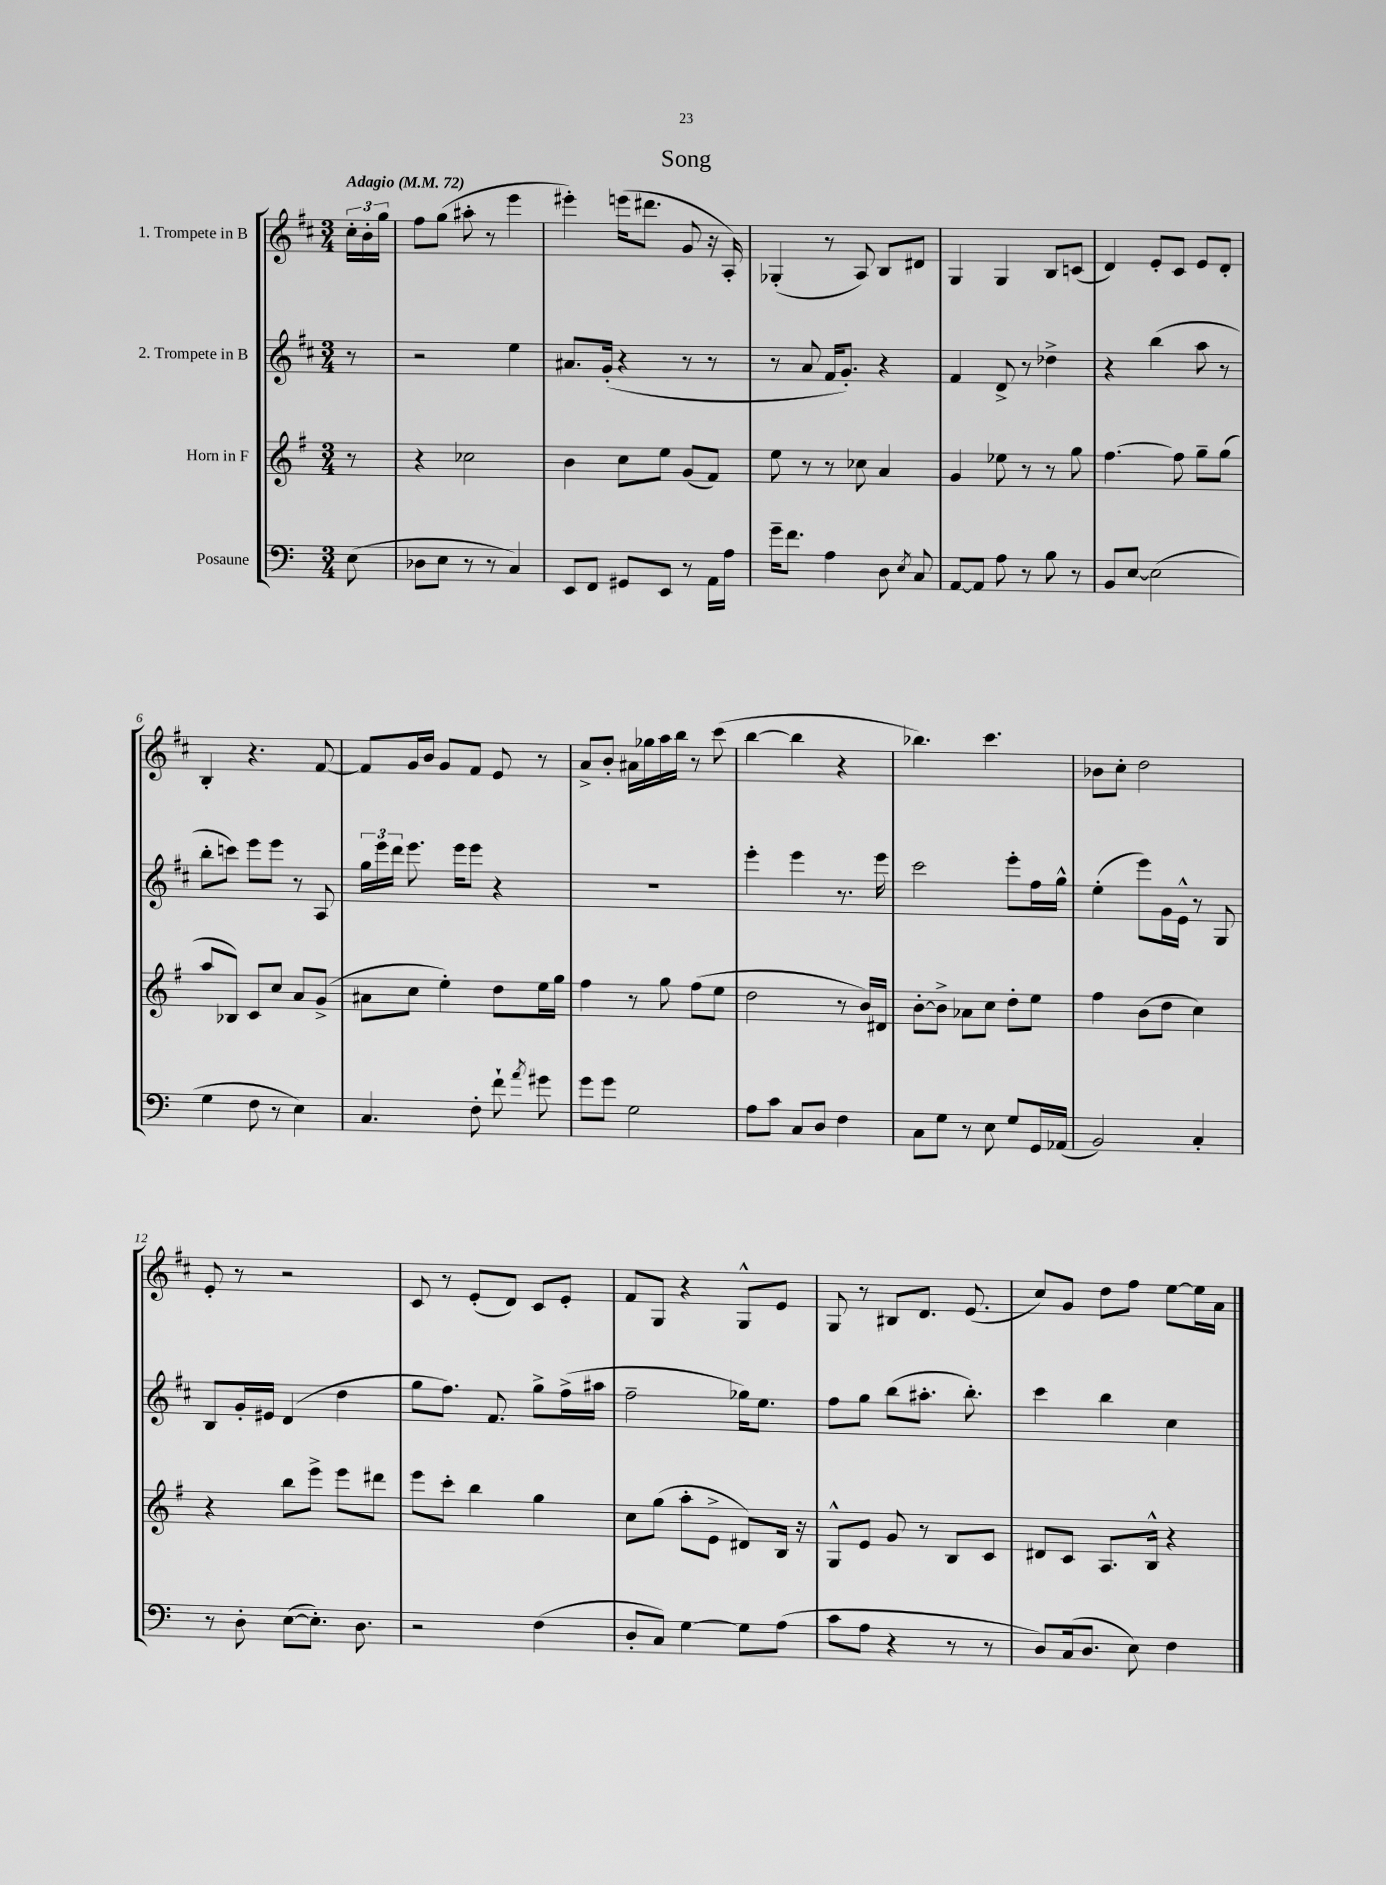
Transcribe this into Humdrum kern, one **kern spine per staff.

**kern	**kern	**kern	**kern
*part4	*part3	*part2	*part1
*staff4	*staff3	*staff2	*staff1
*I"Posaune	*I"Horn in F	*I"2. Trompete in B	*I"1. Trompete in B
*clefF4	*clefG2	*clefG2	*clefG2
*k[]	*k[f#]	*k[f#c#]	*k[f#c#]
*M3/4	*M3/4	*M3/4	*M3/4
*MM72	*MM72	*MM72	*MM72
=	=	=	=
!	!	!	!LO:TX:a:B:t=Adagio
(8E\	8r	8r	24cc#'\LL
.	.	.	24b'\
.	.	.	24gg\JJ
=1	=1	=1	=1
8D-X\L	4r	2r	8ff#\L
8E\J	.	.	(8gg\J
8r	2cc-X\	.	8aa#X'\
8r	.	.	8r
4C/)	.	4ee\	4eee\
=2	=2	=2	=2
8EE/L	4b\	8.a#X/L	4eee#X'\)
8FF/J	.	.	.
.	.	(16g'/Jk	.
8GG#X/L	8cc\L	4r	(16eeen\KL
.	.	.	8.ddd#X\J
8EE/J	8ee\J	.	.
8r	(8g/L	8r	8g/
16AA\LL	8f#/J)	8r	16r
16A\JJ	.	.	16A'/)
=3	=3	=3	=3
16g~\KL	8ee\	8r	(4G-X'/
8.f\J	.	.	.
.	8r	8a/	.
4A\	8r	16f#/KL	8r
.	.	8.g'/J)	.
.	8cc-X\	.	8A/)
8D\	4a/	4r	8B/L
8qE/	.	.	.
8C/	.	.	8d#X/J
=4	=4	=4	=4
[8AA/L	4g/	4f#/	4G/
8AA/J]	.	.	.
8A\	8ee-X\	8d^/	4G/
8r	8r	8r	.
8B\	8r	4dd-X^\	8B/L
8r	8gg\	.	(8cn/J
=5	=5	=5	=5
8BB/L	[4.ff#\	4r	4d/)
[8E/J	.	.	.
(2E\]	.	(4bb\	8e'/L
.	8ff#\]	.	8c#/J
.	8gg~\L	8aa\	8e/L
.	(8gg\J	8r	8d'/J
!!LO:LB:g=z
=6	=6	=6	=6
4G\	8aa/L	8bb'\L	4B'/
.	8B-X/J)	8cccn\J)	.
8F\	8c/L	8eee\L	4.r
8r	8cc/J	8eee\J	.
4E\)	8a/L	8r	.
.	(8g^/J	8A/	[8f#/
=7	=7	=7	=7
4.C/	8a#X\L	24gg\LL	8f#/L]
.	.	24eee\	.
.	.	24ddd\JJ	.
.	8cc\J	8.eee\	16g/L
.	.	.	16b/JJ
.	4ee'\)	.	8g/L
.	.	16eee\KL	.
8F'\	.	8eee\J	8f#/J
8f`\	8dd\L	4r	8e/
8qa/	.	.	.
8g#X\	16ee\L	.	8r
.	16gg\JJ	.	.
=8	=8	=8	=8
8g\L	4ff#\	2.r	8a^/L
8g\J	.	.	8b'/J
2G\	8r	.	16a#X\LL
.	.	.	16gg-X\
.	8gg\	.	16aa\
.	.	.	16bb\JJ
.	(8ff#\L	.	8r
.	8ee\J	.	(8ccc#\
=9	=9	=9	=9
8A\L	2dd\	4eee'\	[4bb\
8c\J	.	.	.
8C/L	.	4eee\	4bb\]
8D/J	.	.	.
4F\	8r	8.r	4r
.	16b/LL)	.	.
.	16d#X/JJ	16eee\	.
=10	=10	=10	=10
8C\L	[8b'\L	2ccc#\	4.bb-X\)
8G\J	8b^\J]	.	.
8r	8a-X\L	.	.
8E\	8cc\J	.	4.ccc#\
8G/L	8dd'\L	8eee'\L	.
16GG/L	8ee\J	16ff#\L	.
(16AA-X/JJ	.	16gg^^\JJ	.
=11	=11	=11	=11
2BB/)	4ff#\	(4ee'\	8b-X\L
.	.	.	8cc#'\J
.	(8b\L	8eee\L)	2dd\
.	8dd\J	16g\L	.
.	.	16e^^\JJ	.
4C'/	4cc\)	8r	.
.	.	8G/	.
!!LO:LB:g=z
=12	=12	=12	=12
8r	4r	8B/L	8e'/
8D'\	.	16g'/L	8r
.	.	16e#X/JJ	.
([8E\L	8bb\L	(4d/	2r
8.E'\J])	8eee^\J	.	.
.	8eee\L	4dd\	.
8.D\	.	.	.
.	8ddd#X\J	.	.
=13	=13	=13	=13
2r	8eee\L	8gg\L	8c#/
.	8ccc'\J	8.ff#\J)	8r
.	4bb\	.	(8e'/L
.	.	8.f#/	.
.	.	.	8d/J)
(4F\	4gg\	8gg^\L	8c#/L
.	.	(16ff#^\L	8e'/J
.	.	16aa#X\JJ	.
=14	=14	=14	=14
8D'/L	8cc\L	2ff#~\	8f#/L
8C/J)	(8gg\J	.	8G/J
[4G\	8aa'\L	.	4r
.	8e^\J	.	.
8G\L]	8d#X/L)	16gg-X\KL)	8G^^/L
.	.	8.ee\J	.
(8A\J	16B/Jk	.	8e/J
.	16r	.	.
=15	=15	=15	=15
8c\L	8G^^/L	8ff#\L	8G/
8A\J	8e/J	8gg\J	8r
4r	8g/	(8bb\L	8B#X/L
.	8r	8.aa#X'\J	8.d/J
8r	8B/L	.	.
.	.	8.bb'\)	(8.e/
8r	8c/J	.	.
=16	=16	=16	=16
8D/L)	8d#X/L	4ccc#\	8cc#/L)
(16C/k	8c/J	.	8g/J
8.D/J	.	.	.
.	8.A/L	4bb\	8dd\L
8E\)	.	.	8ff#\J
.	16B^^/Jk	.	.
4F\	4r	4cc#\	[8ee\L
.	.	.	16ee\L]
.	.	.	16a\JJ
==	==	==	==
*-	*-	*-	*-
